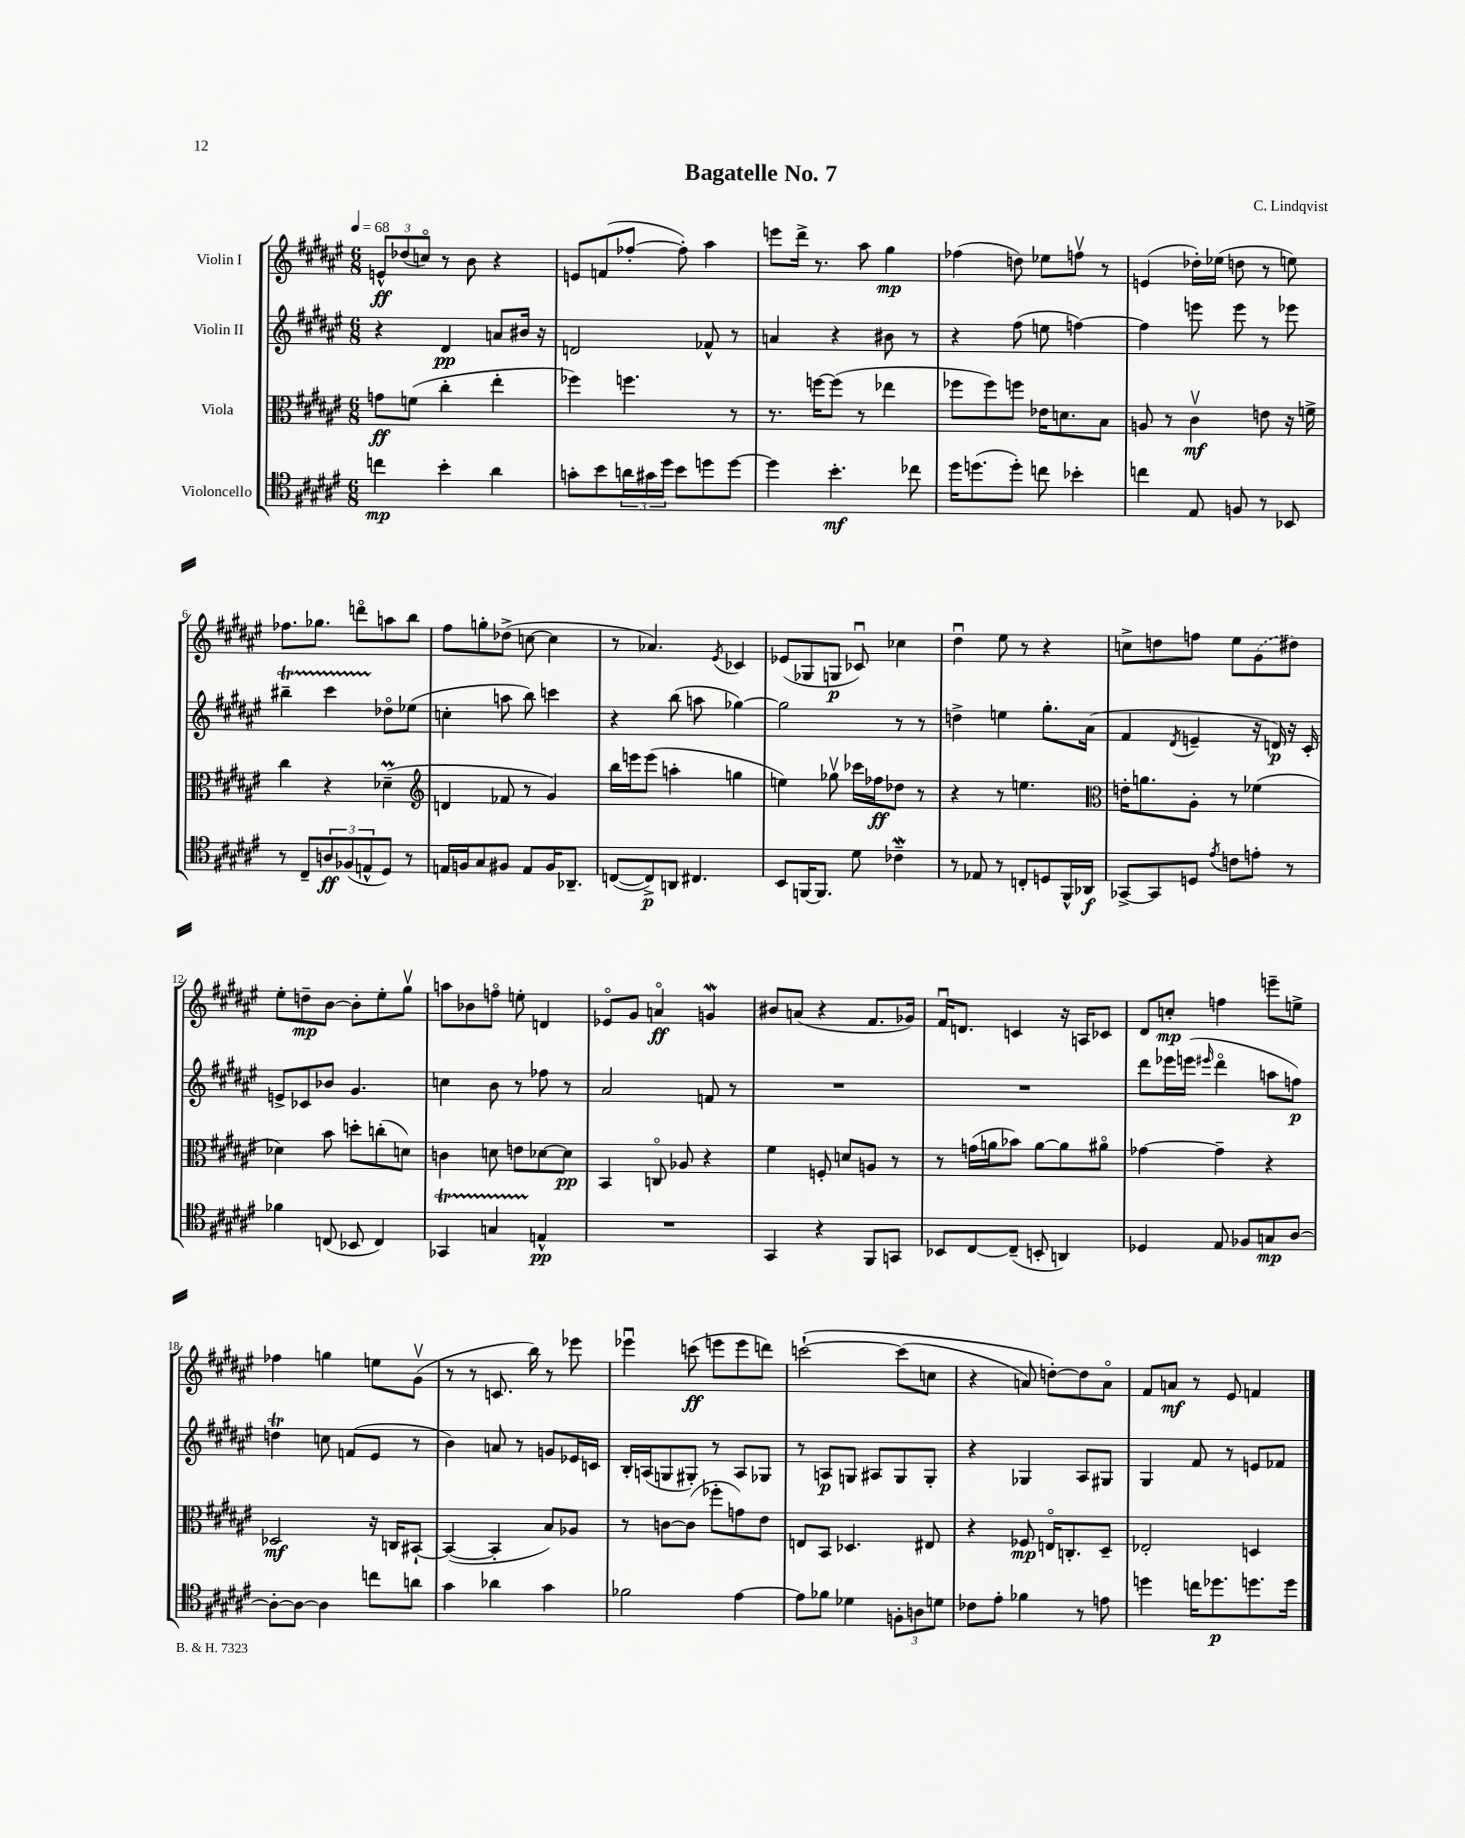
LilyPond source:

\header { title = "Bagatelle No. 7" composer = "C. Lindqvist" }
<<
\new StaffGroup <<
\new Staff = "s0" \with { instrumentName = "Violin I" } {
    \clef treble \key fis \major \numericTimeSignature \time 6/8 \tempo 4 = 68
    \tuplet 3/2 { e'8-^\ff des''8( c''8\flageolet) } r8 b'8 r4 |
    e'8 f'8( fes''8~-. fes''8-.) ais''4 |
    e'''8 dis'''16-> r8. ais''8 gis''4\mp |
    fes''4( d''8) ees''8 f''8\upbow r8 |
    e'4( des''16-.) ees''16( d''8 r8 e''8) |
    fes''8. ges''8. d'''8\flageolet a''8 b''8 |
    fis''8 g''8-. des''8->( c''8~ c''4 |
    r8 aes'4.) \acciaccatura { eis'8 } ces'4 |
    ees'8( ges8 g8\p ces'8\downbow) ces''4 |
    dis''4\downbow eis''8 r8 r4 |
    c''8-> d''8 f''8 eis''8 \once \slurDashed gis'8( dis''8) |
    eis''8-. d''8--\mp b'8~ b'8-. eis''8-. gis''8\upbow |
    a''8 bes'8 f''8\flageolet e''8-. d'4 |
    ees'8\flageolet gis'8 a'4\flageolet\ff g'4\mordent |
    bis'8 a'8( r4 fis'8. ges'16) |
    fis'16\downbow d'8. c'4 r16 a16 ces'8 |
    dis'8 c''8-.\mp f''4 e'''8-- e''8-> |
    fes''4 g''4 e''8 gis'8\upbow( |
    r8 r8 c'8. b''16) r8 ees'''8 |
    ees'''4\downbow c'''8\ff( e'''8 e'''8 d'''8) |
    c'''2~-!\( c'''8( c''8 |
    r4 a'8) d''8~-.\) d''8 a'8\flageolet |
    fis'8 a'8\mf r8 eis'8 f'4 \bar "|." |
}
\new Staff = "s1" \with { instrumentName = "Violin II" } {
    \clef treble \key fis \major \numericTimeSignature \time 6/8
    r4 dis'4\pp a'8 bis'16 r16 |
    d'2 fes'8-^ r8 |
    a'4 r4 bis'8 r8 |
    r4 fis''8( e''8 f''4~) |
    f''4 e'''8 e'''8 r8 ees'''8 |
    bis''4--\startTrillSpan cis'''4 des''8\flageolet\stopTrillSpan ees''8( |
    c''4-. a''8 b''8) c'''4 |
    r4 b''8( a''8 ges''4~) |
    ges''2 r8 r8 |
    d''4-> e''4 gis''8.-. ais'16( |
    fis'4 \acciaccatura { dis'8 } e'4-- r16 d'16\p) r16 cis'16-. |
    e'8-> ces'8 bes'8 gis'4. |
    c''4 b'8 r8 fes''8 r8 |
    ais'2 f'8 r8 |
    R2. |
    R2. |
    dis'''8 ees'''16 e'''16( \grace { eis'''16 } dis'''4\flageolet a''8 f''8\p) |
    d''4\trill c''8 f'8( eis'8 r8 |
    b'4) a'8 r8 g'8 ees'16 c'16 |
    b16-. a16( g8 gis8-.) r8 a8 ges8 |
    r8 a8\p g8 ais8 g8 g8-. |
    r4 ges4 ais8 gis8 |
    gis4 fis'8 r8 e'8 fes'8 \bar "|." |
}
\new Staff = "s2" \with { instrumentName = "Viola" } {
    \clef alto \key fis \major \numericTimeSignature \time 6/8
    g'8\ff f'8( cis''4-. eis''4-. |
    fes''4) f''4. r8 |
    r8. f''16~ f''8( r8 ees''4 |
    fes''8 fes''8) f''8 ees'16 d'8. b8 |
    a8 r8 cis'4\upbow\mf e'8 r16 f'16-> |
    cis''4 r4 des'4--\prall( |
    \clef treble d'4 fes'8 r8 gis'4) |
    b''16 e'''16 e'''8( a''4-. g''4 |
    e''4) ges''8\upbow ces'''16 fes''16\ff des''8 r8 |
    r4 r8 e''4. |
    \clef alto e'16-. a'8. ais8-. r8 fes'4( |
    des'4) b'8 d''8-. c''8-.( d'8) |
    c'4 d'8 e'8 des'8~ des'8\pp |
    b,4 c8\flageolet aes8 r4 |
    fis'4 f8-. d'8 a8 r8 |
    r8 g'16( a'16 bes'8) a'8~ a'8 ais'8\flageolet |
    ges'4~ ges'4-- r4 |
    des2\mf r16 c16 bis,8~-! |
    bis,4~( bis,4-. b8) aes8 |
    r8 c'8~ c'8( fes''8-. g'8) eis'8 |
    e8 b,8 des4. eis8 |
    r4 fes8\mp e16\flageolet c8.-. dis8-- |
    ees2-. d4 \bar "|." |
}
\new Staff = "s3" \with { instrumentName = "Violoncello" } {
    \clef tenor \key fis \major \numericTimeSignature \time 6/8
    c''4\mp b'4-. ais'4 |
    g'8-. b'8 \tuplet 3/2 { a'16 gis'16 dis''16 } b'8 d''8 d''8~ |
    d''4 b'4.-.\mf ces''8 |
    dis''16 d''8.( d''8-.) c''8 bes'4-. |
    c''4 eis8 f8 r8 bes,8 |
    r8 cis8-- \tuplet 3/2 { a8\ff fes8( e8-^ } dis8) r8 |
    e16 f16 gis8 fis8 e8 fis16 aes,8.-- |
    c8~( c8->\p) a,8 cis4. |
    b,8 f,16~ f,8. dis'8 ces'4--\mordent |
    r8 ees8 r8 c8-. d8 fis,16-^ aes,16\f |
    ges,8~-> ges,8 d8 \acciaccatura { eis'8 } c'8 e'8-. r8 |
    fes'4 c8( bes,8 c4) |
    ges,4\startTrillSpan g4 e4-^\stopTrillSpan\pp |
    R2. |
    gis,4 r4 fis,8 g,8 |
    bes,8 cis8~ cis8--( b,8-. a,4) |
    des4 eis8 fes8 g8\mp ais8~ |
    ais8~-. ais8~ ais4 c''8 a'8 |
    gis'4 aes'4 gis'4 |
    fes'2 eis'4~ |
    eis'8 fes'8 des'4 \tuplet 3/2 { f8-. a8 d'8 } |
    ces'8 eis'8-. fes'4 r8 e'8 |
    d''4 c''16 des''8.\p d''8. d''16 \bar "|." |
}
>>
>>
